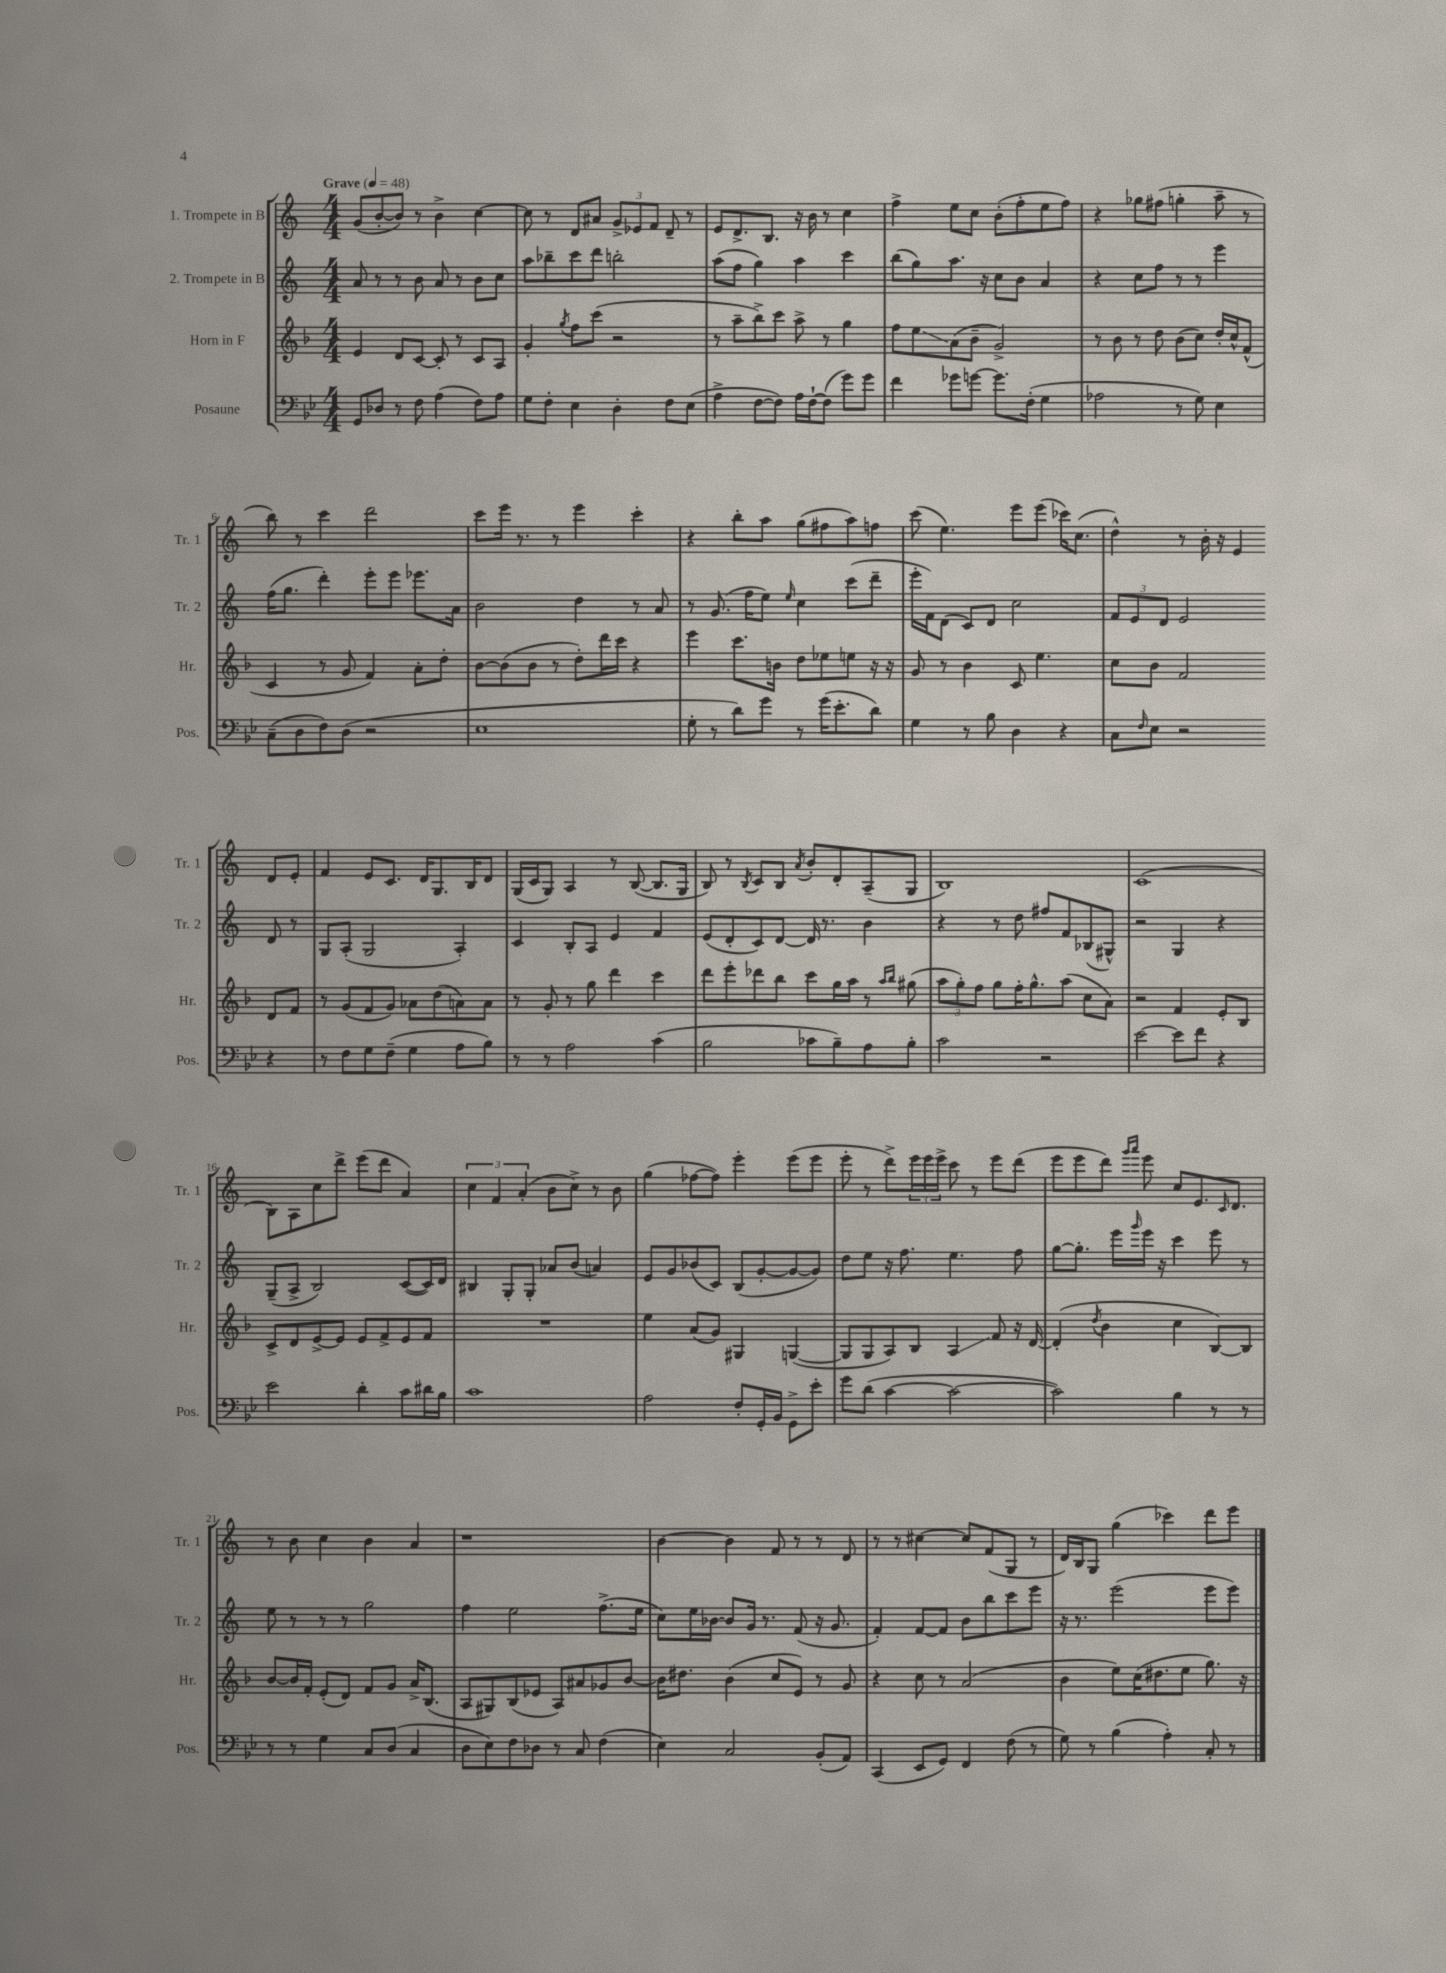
<<
\new StaffGroup <<
\new Staff = "s0" \with { instrumentName = "1. Trompete in B" shortInstrumentName = "Tr. 1" } {
    \clef treble \key c \major \numericTimeSignature \time 4/4 \tempo "Grave" 4 = 48
    g'8( b'8~-. b'8) r8 b'4-> c''4~ |
    c''8 r8 d'8 ais'8 \tuplet 3/2 { g'8-> ees'8 f'8 } d'8-- r8 |
    e'8 d'8.-> b8. r16 b'16 r8 c''4 |
    f''4-> e''8 c''8 b'8-.( f''8-. e''8 f''8) |
    r4 ges''8 fis''8( g''4-. a''8-- r8 |
    b''8) r8 c'''4 d'''2 |
    c'''8 e'''16 r8. r8 e'''4 c'''4-. |
    r4 b''8-. a''8 g''8( fis''8 a''8) f''8 |
    c'''8( e''4.) e'''8 e'''8( ces'''16) c''8.( |
    d''4-^) r8 b'16-. r16 e'4 d'8 e'8-. |
    f'4 e'8 c'8. d'16 g8. b16 d'8 |
    g16( c'16 g8) a4 r8 b8~( b8. g16 |
    b8) r8 \acciaccatura { b8 } c'8 b8 \acciaccatura { a'8 } b'8-. d'8-. a8--( g8 |
    b1) |
    c'1( |
    b8) a8 c''8 d'''8-> e'''8( d'''8 a'4) |
    \tuplet 3/2 { c''4 f'4 a'4-.( } b'8 c''8->) r8 b'8 |
    g''4( fes''8~ fes''8) e'''4-. e'''8( e'''8 |
    e'''8-. r8 d'''8->) \tuplet 3/2 { e'''16 e'''16 e'''16-> } c'''8 r8 e'''8 d'''8( |
    e'''8 e'''8 d'''8) \grace { g'''16 a'''16 } e'''8 c''8 e'8. \grace { c'16 } d'8. |
    r8 b'8 c''4 b'4 a'4 |
    r1 |
    b'4~ b'4 f'8 r8 r8 d'8 |
    r8 r8 cis''4~ cis''8 f'8( g8 r8 |
    d'16) b16 g8 g''4( ces'''4) d'''8 e'''8 \bar "|." |
}
\new Staff = "s1" \with { instrumentName = "2. Trompete in B" shortInstrumentName = "Tr. 2" } {
    \clef treble \key c \major \numericTimeSignature \time 4/4
    a'8 r8 r8 b'8 a'8 r8 b'8 c''8 |
    a''8 bes''8-- c'''8 d'''8 b''2-. |
    a''8( f''8 g''4) a''4 c'''4 |
    b''8( g''8) a''8. r16 c''8 b'8 a'4 |
    r4 c''8 f''8 r8 r8 e'''4 |
    f''16( g''8. d'''4-.) e'''8-. e'''8 ees'''8. a'16 |
    b'2 d''4 r8 a'8 |
    r8 g'8.( f''16 e''8) \grace { e''16 } c''4 c'''8( d'''8-- |
    e'''16-. f'16) d'8( c'8) d'8 c''2 |
    \tuplet 3/2 { f'8 e'8 d'8 } e'2 d'8 r8 |
    g8 a8-.( g2 a4-.) |
    c'4 b8-. a8 e'4 f'4 |
    e'8( d'8-. c'8) d'8~ d'16 r8. b'4 |
    r4 r8 d''8 fis''8 f'8 bes8( gis8-^) |
    r2 g4 r4 |
    g8--( a8-> b2) c'8~( c'16) d'16 |
    bis4 g8-. g8-. aes'8 b'8( a'4) |
    e'8 g'8 bes'8( c'8) b8( g'8~-. g'8~ g'8) |
    d''8 e''8 r16 f''8. e''4. f''8 |
    g''8~ g''8.-. e'''16 \grace { g'''16 } e'''16 r16 c'''4 e'''8 r8 |
    e''8 r8 r8 r8 g''2 |
    f''4 e''2 f''8.->( e''16 |
    c''8) e''16 bes'16~ bes'8 g'16 r8. f'8( r16 g'8. |
    f'4-.) f'8~ f'8 b'8 b''8 c'''8 e'''8 |
    r16 r8. e'''2( e'''8 e'''8) \bar "|." |
}
\new Staff = "s2" \with { instrumentName = "Horn in F" shortInstrumentName = "Hr." } {
    \clef treble \key f \major \numericTimeSignature \time 4/4
    e'4 d'8 c'8~ c'8-. r8 c'8 a8 |
    g'4-. \acciaccatura { g''8 } f''8 c'''8( r2 |
    r8 a''8-- bes''8->) c'''8 a''8-> r8 g''4 |
    f''8 e''8\glissando a'8( bes'8-- g'2->) |
    r8 bes'8 r8 d''8 bes'8( c''8) d''16-. c''16-^ f'8-^( |
    c'4 r8 g'8 f'4) a'8-. d''8-. |
    bes'8~ bes'8( bes'8 r8 d''8-.) d'''16 c'''16 r4 |
    e'''4 c'''8. b'16 d''8 ees''8 e''8 r16 r16 |
    g'8 r8 bes'4 c'8 e''4. |
    c''8 bes'8 f'2 d'8 f'8 |
    r8 g'8( f'8 g'8) aes'8 d''8( a'8) a'8 |
    r8 g'8-. r8 g''8 d'''4 c'''4 |
    d'''8 e'''8-. des'''8 bes''8 c'''8 g''16 a''16 r8 \grace { a''16 bes''16 } gis''8( |
    \tuplet 3/2 { a''8 g''8-.) f''8 } g''8 f''16-. g''8.-^ a''8( c''8 a'8) |
    r2 f'4 e'8-. bes8 |
    c'8-> d'8 e'8~-> e'8 e'8 f'8-> e'8 f'8 |
    R1 |
    e''4 a'8( g'8) gis4 g4~( |
    g8 g8 a8) bes8 a4\glissando f'8 r16 d'16~ |
    d'4-.( \acciaccatura { d''8 } bes'4 c''4 bes8~) bes8 |
    bes'8~ bes'16 f'16-. e'8-.( d'8) f'8 g'8 a'16-> bes8.( |
    a8 gis8) bes8( ees'8 a8) ais'8 ges'8 bes'8~ |
    bes'16 dis''8. bes'4( c''8 e'8) r8 g'8 |
    r4 c''8 r8 a'2( |
    bes'4 e''8) c''16( dis''8. e''8 g''8.) r16 \bar "|." |
}
\new Staff = "s3" \with { instrumentName = "Posaune" shortInstrumentName = "Pos." } {
    \clef bass \key bes \major \numericTimeSignature \time 4/4
    g,8 des8 r8 f8 a4( f8) a8 |
    g8 f8-. ees4 d4-. f8 ees8( |
    a4-> f8~ f8) a16 f16~-! f8( g'8) g'8 |
    f'4 ges'8 g'8~ g'8. f16-.( g4 |
    aes2 r8 g8) ees4 |
    c8--( d8 f8) d8( r2 |
    ees1 |
    g8-. r8 d'8) g'8 r8 g'16( ees'8.-. d'8) |
    g4 r8 bes8 d4 r4 |
    c8 \grace { f16 } ees8 r2 r4 |
    r8 f8 g8 f8--( g4 a8 bes8) |
    r8 r8 a2 c'4( |
    bes2 ces'8 bes8--) a8 bes8-. |
    c'2 r2 |
    ees'2~ ees'8 f'8 r4 |
    ees'2 d'4-. c'8 dis'16 bes16 |
    c'1 |
    a2 f8-. g,16-. bes,16 g,8-> ees'8-. |
    g'8 d'8( c'4~ c'2~ |
    c'2) bes4 r8 r8 |
    r8 r8 g4 c8 d8( c4 |
    d8 ees8) f8 des8 r8 c8 f4( |
    ees4) c2 bes,8-.( a,8) |
    c,4( ees,8 g,8) f,4 f8( r8 |
    g8) r8 bes4( a4-.) c8-. r8 \bar "|." |
}
>>
>>
